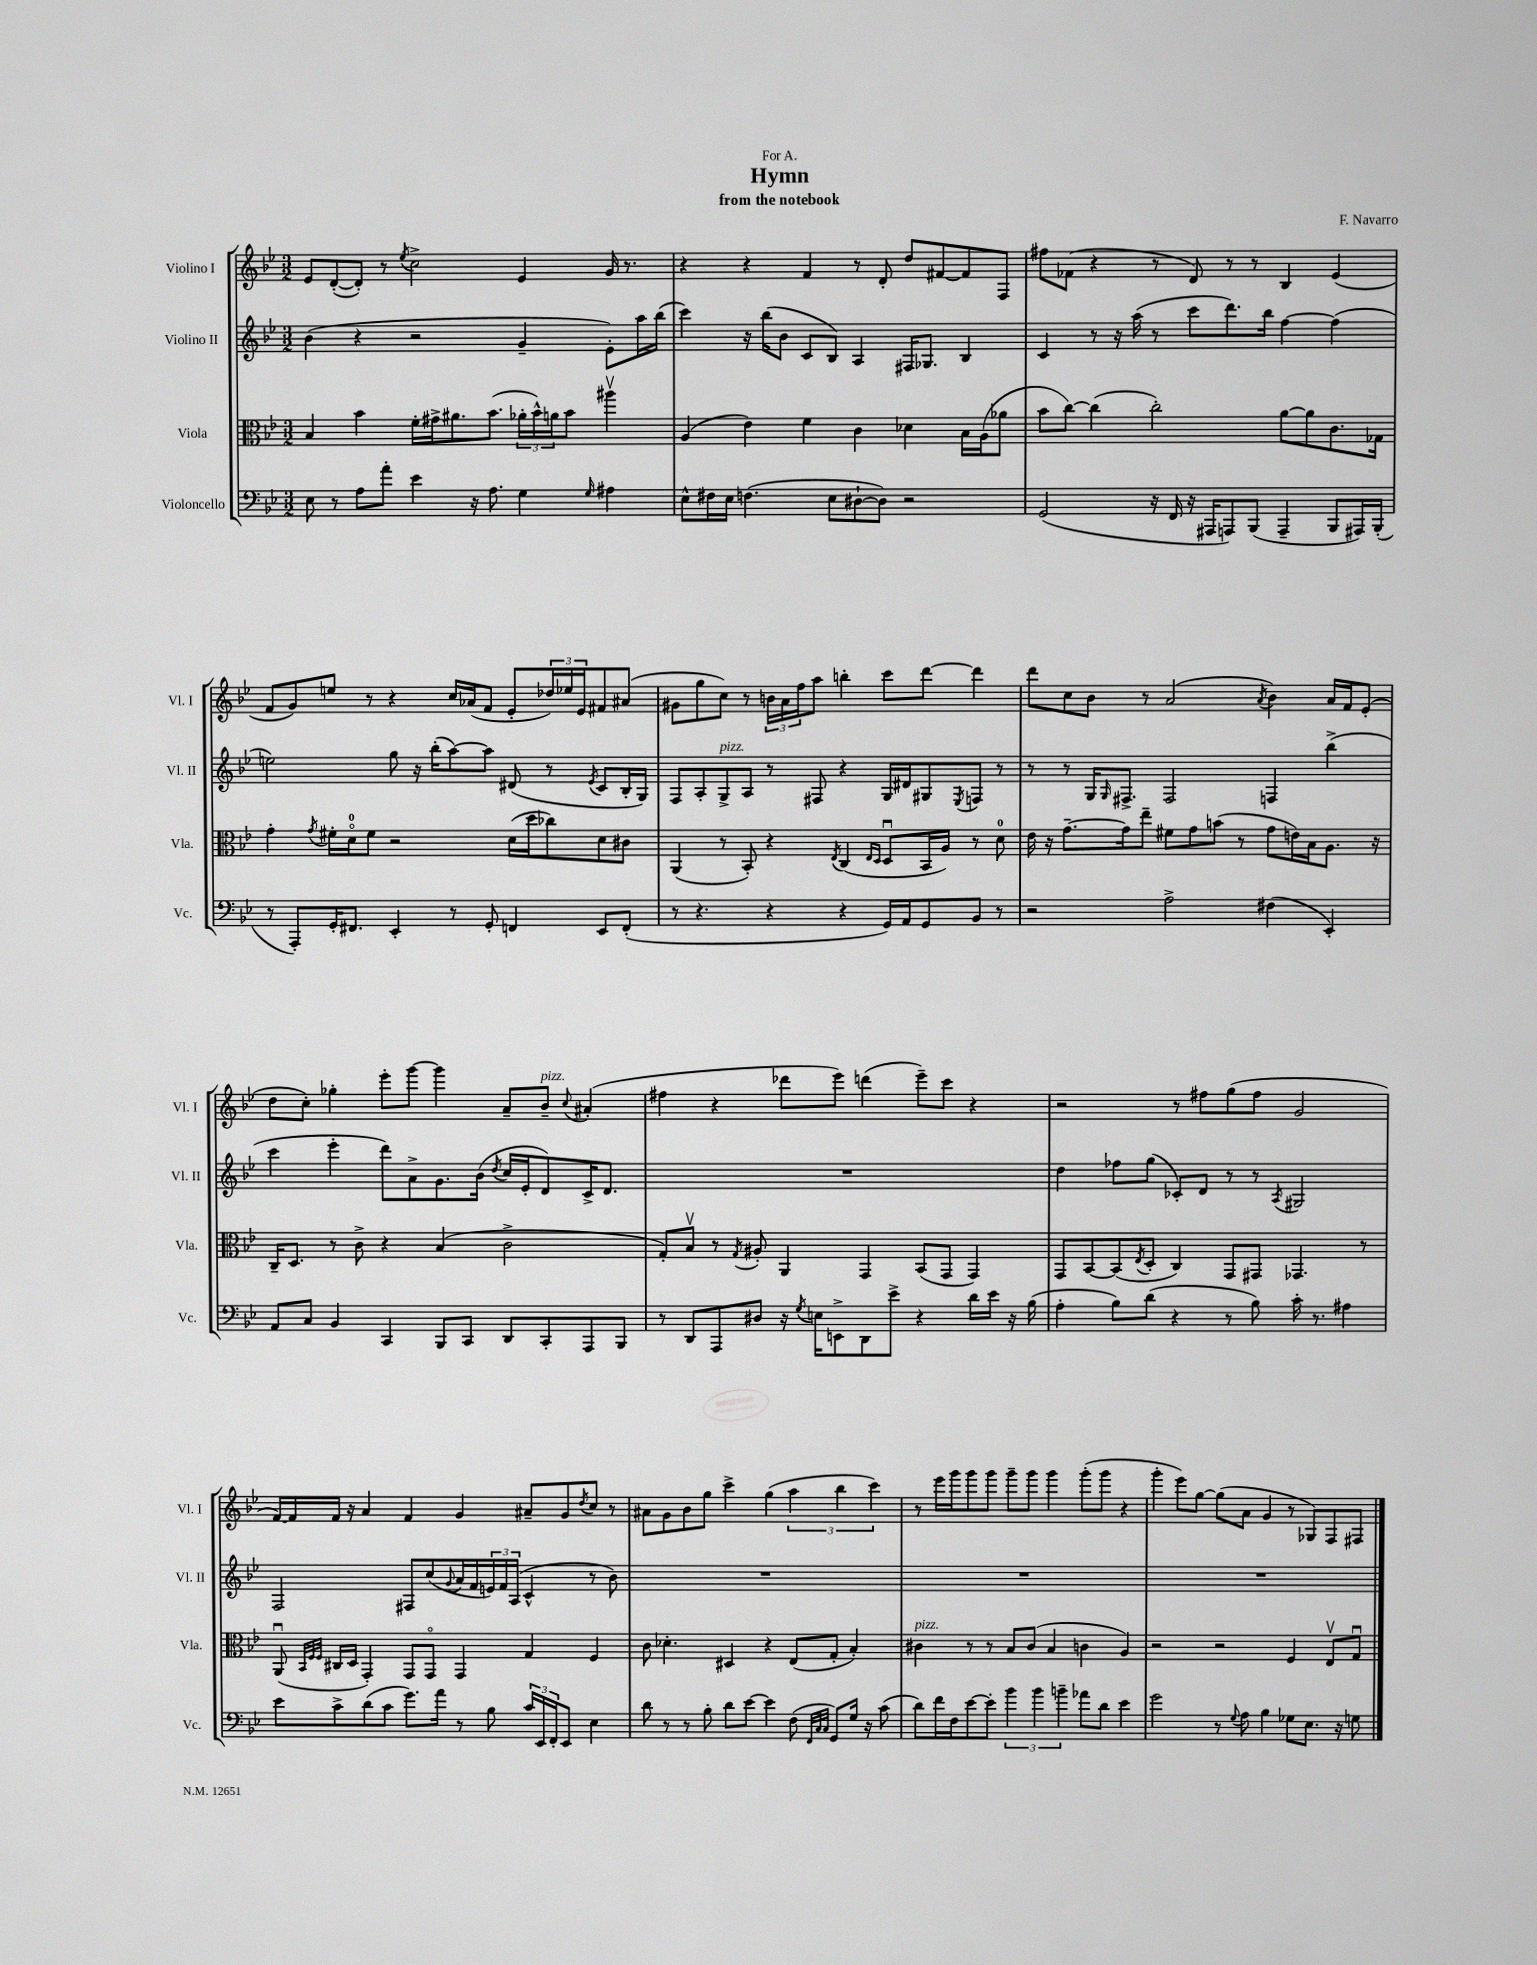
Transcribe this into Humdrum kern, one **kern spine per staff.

**kern	**kern	**kern	**kern
*staff4	*staff3	*staff2	*staff1
*clefF4	*clefC3	*clefG2	*clefG2
*k[b-e-]	*k[b-e-]	*k[b-e-]	*k[b-e-]
*M3/2	*M3/2	*M3/2	*M3/2
8E-	4B-	(4b-	8e-
8r	.	.	([8d'
8A	4b-	4r	8d'])
8a'	.	.	8r
.	.	.	8qee-
4e-	16f'	2r	2cc^
.	16g#^	.	.
.	8.a#	.	.
16r	.	.	.
8.A	(8.b-	.	.
4G	24a-'	4g~	4e-
.	24b-^^)	.	.
.	24a	.	.
.	8b-	.	.
16qqG	.	.	.
4A#	4aa#v	8e-')	16g
.	.	.	8.r
.	.	16aa	.
.	.	(16bb-	.
=	=	=	=
8E-^^	(4A	4ccc)	4r
16F#	.	.	.
16E-	.	.	.
(4.F	4e-)	16r	4r
.	.	(16bb-	.
.	.	8b-	.
.	4f	8c	4f
8E-	.	8B-)	.
[8D#`	4c	4A	8r
8D#])	.	.	8d'
2r	4d-	16F#	8dd
.	.	8.G-	.
.	.	.	[8f#
.	16B-	4B-	8f#]
.	(16A	.	.
.	8a-	.	8F
=	=	=	=
(2GG	8b-	4c	8ff#
.	[8cc)	.	(8f-
.	(4cc]	8r	4r
.	.	16r	.
.	.	(16aa	.
16r	2cc')	8r	8r
16FF	.	.	.
16r	.	8ccc	8d)
16AAA#	.	.	.
8AAA)	.	8.ddd)	8r
(8BBB-	.	.	8r
.	.	16bb-	.
4AAA~	[8a	[4ff	4B-
.	8a]	.	.
8BBB-	8.c	(4ff]	(4e-
16AAA#)	.	.	.
(16BBB-'	16G-	.	.
=	=	=	=
8r	4g'	2ee)	8f
8AAA')	.	.	8g)
.	8qg	.	.
16GG'	16f#'	.	8ee
8.FF#	16do	.	.
.	8f#	.	8r
4EE-'	2r	8gg	4r
.	.	16r	.
.	.	(16bb-'	.
8r	.	[8aa)	16cc
.	.	.	(16a-
8GG'	.	8aa]	8f
4FF	(16d	(8d#	8e-'
.	16dd	.	.
.	8cc-)	8r	24dd-)
.	.	.	24ee-
.	.	.	24e-
.	.	8qe-	.
8EE-	8d	8c	8f#
(8FF'	8c#	16B-'	(8a#
.	.	16G)	.
=	=	=	=
8r	(4AA	8F	8g#
4.r	.	8A'	8gg
.	8r	8G^	8cc)
.	8BB-')	8A	8r
4r	4r	8r	24b
.	.	.	24a
.	.	.	24ff
.	.	8F#	8aa
.	8qE-	.	.
4r	(4C	4r	4bb'
.	16qqE-	.	.
.	16qqD	.	.
16GG)	8Du	16G	8ccc
16AA	.	16d#	.
8GG	16BB-	8G#	[8ddd
.	16A)	.	.
.	.	8qE-	.
8BB-	8r	8F	4ddd]
8r	8d	8r	.
=	=	=	=
2r	16e-	8r	8ddd
.	16r	.	.
.	[8.g~	8r	8cc
.	.	16G	8b-
.	.	16qqG	.
.	16g]	8.F#^	.
.	8ee-~	.	8r
2A^	8f#	2F#	(2a
.	8g	.	.
.	(8b	.	.
.	8r	.	.
.	.	.	8qa
(4F#	8g	4F	4b-)
.	16e)	.	.
.	16B-	.	.
4EE-')	8.A	(4bb-^	16a
.	.	.	16f
.	.	.	(8e-'
.	16r	.	.
=	=	=	=
8AA	16C~	4ccc	8dd
.	8.D	.	.
8C	.	.	8cc')
4BB-	8r	4eee-'	4gg-'
.	8c^	.	.
4CC	4r	8ddd)	8eee-'
.	.	8a^	[8ggg
8BBB-	(4B-	8.g	4ggg]
8CC	.	.	.
.	.	(16b-	.
.	.	8qdd	.
8DD	2c^	16cc	8a~
.	.	16e-'	.
8CC'	.	8d)	8b-~
.	.	.	8qqcc
8AAA	.	16c^	(4a#'
.	.	8.d	.
8BBB-	.	.	.
=	=	=	=
8r	8G')	1.r	4ff#
8DD	8B-v	.	.
8AAA	8r	.	4r
.	8qG	.	.
8D#	8A#'	.	.
16r	4AA	.	8ddd-
8qG	.	.	.
16E	.	.	.
8EE^	.	.	8eee-)
8DD	4GG	.	(4ddd
8e-^	.	.	.
4r	(8BB-	.	8eee-~)
.	8GG	.	8ccc
16d	4GG)	.	4r
16e-	.	.	.
16r	.	.	.
(16B-	.	.	.
=	=	=	=
4A'	8GG	4dd	2r
.	[8BB-	.	.
8B-)	(8BB-]	8ff-	.
.	8qE-	.	.
(8d	8D'	(8gg	.
4r	4C)	8c-')	8r
.	.	8d	8ff#
8r	8GG	8r	(8gg
8B-)	8GG#	8r	8ff#
.	.	8qA	.
16c'	4.GG-	2G#	2g
8.r	.	.	.
4A#	.	.	.
.	8r	.	.
=	=	=	=
8e-	(8AAu	2F	[16f)
.	.	.	16f]
.	32qqBB-	.	.
.	32qqF	.	.
.	32qqF	.	.
8c^	16C#	.	16f
.	16D	.	16r
(8d	4GG')	.	4a
8c	.	.	.
8.g)	8GG	8F#	4f
.	8GGo	(8cc	.
16a	.	.	.
.	.	8qqg	.
8r	4GG	16a	4g
.	.	16f	.
8B-	.	24e)	.
.	.	24f	.
.	.	(24A	.
24c	4G	4c^^	8a#~
24EE-	.	.	.
24FF'	.	.	.
8EE-	.	.	8g
.	.	.	8qdd
4E-	4F	8r	8cc
.	.	8b-)	8r
=	=	=	=
8d	8c	1.r	8a#
8r	4.d-'	.	8g
8r	.	.	8b-
8B-'	.	.	8gg
8d	4D#	.	4ccc^
[8e-	.	.	.
4e-]	4r	.	(4gg
(8F	(8E-	.	6aa
32qqFF	.	.	.
32qqC	.	.	.
32qqC	.	.	.
8GG)	8G'	.	.
.	.	.	6bb-
16G	4B-')	.	.
16r	.	.	.
.	.	.	6ccc)
(8c	.	.	.
=	=	=	=
8d)	4c#	1.r	8r
16f	.	.	16eee-
16F	.	.	16ggg
[8e-	8r	.	8ggg
8e-']	8r	.	8ggg
6b-	8B-	.	8ggg~
.	(8c#	.	8ggg
6b-	.	.	.
.	4B-	.	4ggg
6b~	.	.	.
8a-	4c	.	(8ggg'
8d	.	.	8ggg
4e-	4A)	.	4r
=	=	=	=
2g	2r	1.r	4ggg'
.	.	.	8eee-)
.	.	.	[8gg
8r	2r	.	(8gg]
8qqG	.	.	.
8A	.	.	8a
4B-	.	.	4g
8G-	4F	.	8r
8.E-	.	.	8G-)
.	8E-v	.	8F
16r	.	.	.
8G	8Gu	.	8F#
==	==	==	==
*-	*-	*-	*-
